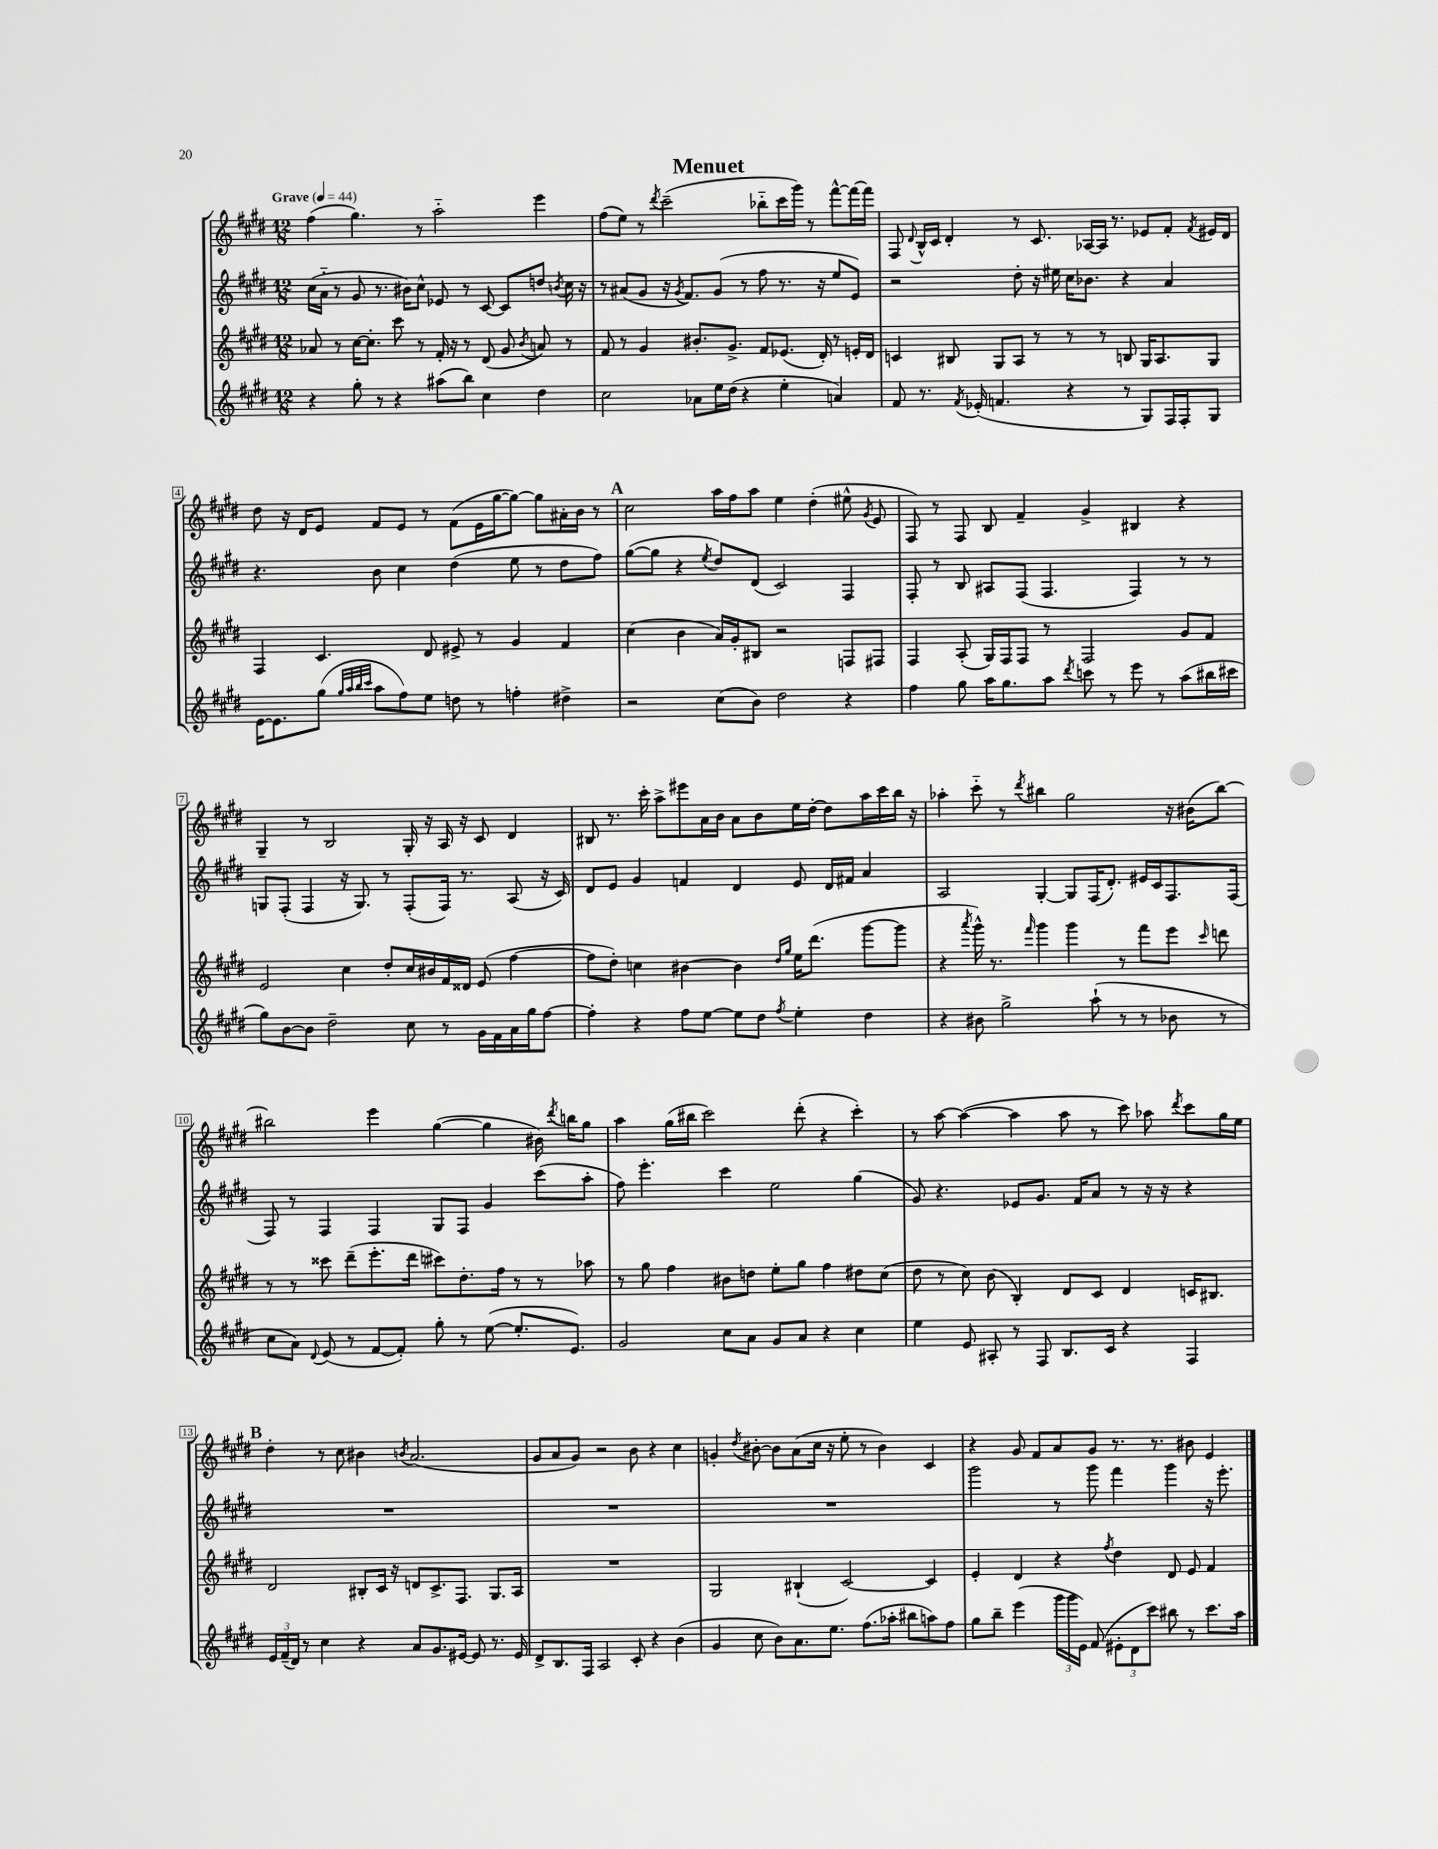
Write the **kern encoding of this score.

**kern	**kern	**kern	**kern
*staff4	*staff3	*staff2	*staff1
*clefG2	*clefG2	*clefG2	*clefG2
*k[f#c#g#d#]	*k[f#c#g#d#]	*k[f#c#g#d#]	*k[f#c#g#d#]
*M12/8	*M12/8	*M12/8	*M12/8
*MM44	*MM44	*MM44	*MM44
4r	8a-/	(16cc#\LL	(4ff#\
.	.	16a'~\JJ	.
.	8r	8r	.
8gg#'\	[16cc#\LK	8g#/	4.gg#\)
.	8.cc#'\]J	.	.
8r	.	8.r	.
4r	8ccc#\	.	.
.	.	16b#\LK)	.
.	8r	8cc#^^\J	8r
(8aa#\L	16f#'/	8e-/	2aa'~\
.	16r	.	.
8bb\J)	8r	8r	.
4cc#\	(8d#/	[8c#/	.
.	8g#/	8c#/]L	.
.	8qb/	.	.
4dd#\	8a/)	8dd/J	4eee\
.	.	8qb/	.
.	8r	16cc#\	.
.	.	16r	.
=	=	=	=
2cc#\	8f#/	8r	(8ff#\L
.	8r	(8a#/L	8ee\J)
.	4g#/	8g#/J	8r
.	.	.	8qddd#/
.	.	16r	(2ccc#~\
.	.	8qg#/	.
.	.	8.f#/L)	.
8a-\L	8.b#'/L	.	.
16ee\L	.	(8g#/J	.
(16dd#\JJ	8.g#^/J	.	.
4r	.	8r	.
.	8f#/L	8ff#\	8bb-'~\L
4ee'\	(8.e-/J	8.r	16ccc#\L
.	.	.	16ggg#\JJ)
.	.	.	8r
.	16d#'/)	16r	.
4a/)	8r	8ee/L	[8fff#^^\L
.	16e'/LL	8e/J)	16fff#\_L
.	16d#/JJ	.	16fff#\]JJ
=	=	=	=
8f#/	4c/	2r	8F#/
.	.	.	8qqd#/
8.r	.	.	16B^^/LL
.	.	.	16c#/JJ
.	8B#/	.	4d#'/
8qf#/	.	.	.
(16e-'/	.	.	.
4.f/	8G#/L	.	.
.	8A/J	8dd#'\	8r
.	8r	16r	8.c#/
.	.	16ee#\	.
4r	8r	16cc#\LK	.
.	.	8.b-\J	[16A-/LL
.	8r	.	16A-/]JJ
.	.	.	8.r
8r	8B/	4r	.
8G#/L)	16G#/LK	.	8e-/L
.	8.A/	.	.
16F#/L	.	4a/	8f#'/J
16F#'/J	.	.	.
.	.	.	8qf#/
8G#/J	8G#/J	.	16e#/LL
.	.	.	16d#/JJ
=	=	=	=
[16e\LK	4F#/	4.r	8dd#\
8.e\]	.	.	.
.	.	.	16r
.	.	.	16d#/LK
(8gg#\J	4.c#/	.	8e/J
32qqgg#/LLL	.	.	.
32qqaa/	.	.	.
32qqbb/	.	.	.
32qqccc#/JJJ	.	.	.
8aa\L	.	8b\	8f#/L
8ff#\)	.	4cc#\	8e/J
8ee\J	8d#/	.	8r
8dd\	8e#^/	(4dd#\	(8f#\L
8r	8r	.	16e\L
.	.	.	[16gg#\J
4ff'\	4g#/	8ee\	8gg#\_J)
.	.	8r	8gg#\]L
4dd#^\	4f#/	8dd#\L	16a#'\L
.	.	.	16b\JJ
.	.	8ff#\J)	8r
=	=	=	=
2r	(4cc#\	([8gg#\L	2cc#\
.	.	8gg#\]J	.
.	4b\	4r	.
.	.	8qee/	.
(8cc#\L	16a/LL)	8dd#/L)	16aa\LL
.	16g#'/J	.	16ff#\J
8b\J)	8B#/J	(8d#/J	8aa\J
2dd#\	2r	2c#/)	4ee\
.	.	.	(4dd#'\
4r	8F/L	4F#/	8ee#^^\
.	.	.	8qg#/
.	8F#/J	.	8e/
=	=	=	=
4ff#\	4F#/	8F#'/	8F#/)
.	.	8r	8r
8gg#\	(8A'/	8B/	8F#/
16aa\LK	16G#/LL)	8A#/L	8B/
8.gg#\	16F#/J	.	.
.	8F#/J	(8F#/J	4f#~/
8aa\J	8r	4.F#/	.
8qddd#/	.	.	.
8ccc\	2F#/	.	4g#^/
8r	.	.	.
8eee\	.	4F#/)	4B#/
8r	.	.	.
(8aa\L	8g#/L	8r	4r
16bb#\L	8f#/J	8r	.
16ccc#\JJ	.	.	.
=	=	=	=
8gg#\L)	2e/	8G/L	4G#~/
[8b\	.	(8F#'/J	.
8b\]J	.	4F#/	8r
2dd#~\	.	.	2B/
.	4cc#\	16r	.
.	.	8.G/)	.
.	8dd#'/L	8r	.
8cc#\	16cc#/L	(8F#'/L	16G#'/
.	16b#/	.	16r
8r	16f#/	16F#/Jk)	16A/
.	16d##/JJ	8.r	16r
16g#\LL	(8e/	.	8c#/
16f#\	.	.	.
16a\	[4ff#\	(8A/	4d#/
16gg#\J	.	.	.
[8ff#\J	.	16r	.
.	.	16c#/)	.
=	=	=	=
4ff#'\]	8ff#\]L	8d#/L	8B#/
.	8dd#'\J)	8e/J	8.r
4r	4cc\	4g#/	.
.	.	.	16ccc#'\
.	.	.	8aa^\L
8ff#\L	[4b#\	4f/	8eee#\
[8ee\J	.	.	16a\L
.	.	.	16b\JJ
8ee\]L	4b#\]	4d#/	8a\L
8dd#\J	.	.	8b\
.	16qqdd#/LL	.	.
8qff#/	16qqgg#/JJ	.	.
4ee'\	16ee\LK	8e/	16ee\L
.	(8.ddd#\J	.	[16dd#'\JJ
.	.	16d#/LL	8dd#\]L
.	.	16f#/JJ	.
4dd#\	[8ggg#\L	4a/	16aa\L
.	.	.	16ccc#\
.	8ggg#\]J	.	16bb\JJ
.	.	.	16r
=	=	=	=
4r	4r	2A/	4aa-'\
.	8qaaa/	.	.
8b#\	16ggg#^^\)	.	8ccc#'~\
.	8.r	.	.
2gg#^\	.	.	8r
.	16qqfff#/	.	8qddd#/
.	4ggg#\	[4G#'/	4bb#\
.	4ggg#\	8G#/]L	2gg#\
(8aa`\	.	(16F#/K	.
.	.	8.d#'/J)	.
8r	8r	.	.
8r	8fff#\L	16e#/LL	.
.	.	16c#/J	.
8b-\	8eee\J	8.F#/	16r
.	.	.	(16b#\LK
.	16qqccc#/	.	.
8r	8ddd\	.	[8bb#\J)
.	.	(16F#/Jk	.
=	=	=	=
8cc#\L	8r	8F#/)	2bb#\]
8a\J)	8r	8r	.
8qqd#/	.	.	.
(8e/	8ccc##\	4F#/	.
8r	(8ddd#~\L	.	.
[8f#/L	8.eee'\	4F#/	4eee\
8f#'/]J)	.	.	.
.	16ddd#\Jk	.	.
8gg#'\	8ccc#\L)	8G#/L	([4gg#\
8r	8.dd#'\	8F#/J	.
([8ee\	.	4g#/	4gg#\]
.	16ff#\Jk	.	.
8.ee'/]L	8r	.	.
.	8r	(8ccc#\L	16b#\)
.	.	.	8qddd#/
8.e/J)	.	.	16bb\LK
.	8aa-\	8aa'\J	8gg#\J
=	=	=	=
2g#/	8r	8ff#\)	4aa\
.	8gg#\	4.eee'\	.
.	4ff#\	.	(16gg#\LL
.	.	.	16bb#\JJ
.	.	.	2ccc#\)
8cc#\L	8b#\L	4ccc#\	.
8a\J	8dd\J	.	.
8g#/L	8ee'\L	2ee\	.
8a/J	8gg#\J	.	(8ddd#'\
4r	4ff#\	.	4r
4cc#\	8dd#\L	(4gg#\	4ccc#'\)
.	(8cc#\J	.	.
=	=	=	=
4ee\	8dd#\	8g#/)	8r
.	8r	4.r	[8aa\
8e/	8cc#\)	.	(4aa\_
8A#'/	(8b\	.	.
8r	4B'/)	8e-/L	4aa\]
8F#/	.	8.g#/J	.
8.B/L	8d#/L	.	8aa\
.	.	16f#/LK	.
.	8c#/J	8a/J	8r
16c#/Jk	.	.	.
4r	4d#/	8r	8ccc#\)
.	.	16r	8aa-\
.	.	16r	.
.	.	.	8qddd#/
4F#/	16c/LK	4r	8ccc#\L
.	8.B#/J	.	.
.	.	.	16gg#\L
.	.	.	16ee\JJ
=	=	=	=
24e/LL	2d#/	1.r	4dd#'\
(24f#~/	.	.	.
24d#/JJ)	.	.	.
8r	.	.	.
4cc#\	.	.	8r
.	.	.	8cc#\
4r	8B#'/L	.	4b#\
.	16c#/Jk	.	.
.	16r	.	.
.	.	.	8qb/
8a/L	8d/L	.	(2.a/
8.g#/	8.c#^/	.	.
[16e#/Jk	8.F#/J	.	.
8e#/]	.	.	.
8.r	8.G#/L	.	.
16e#/	16A/Jk	.	.
=	=	=	=
8d#^/L	1.r	1.r	8g#/L
8.B/	.	.	8a/
.	.	.	8g#/J)
16F#/Jk	.	.	.
2A/	.	.	2r
8c#'/	.	.	8b\
4r	.	.	4r
(4b\	.	.	4cc#\
=	=	=	=
4g#/	2G#/	1.r	4g'/
.	.	.	8qdd#/
8cc#\	.	.	[8b#'\
8b\L)	.	.	8b#\]L
8.a\	(4B#`/	.	(8a\
.	.	.	16cc#\Jk
8.ee\J	.	.	16r
.	[2c#/)	.	8ee'\
(8.ff#\L	.	.	8r
.	.	.	4b#\)
16aa-'\Jk	.	.	.
8bb#\L	.	.	.
8aa\)	4c#/]	.	4c#/
8ff#\J	.	.	.
=	=	=	=
8gg#\L	4e'/	2ggg#\	4r
8bb~\J	.	.	.
(4eee\	4d#/	.	8g#/
.	.	.	8f#/L
24ggg#\LL	4r	8r	8a/
24ggg#\	.	.	.
24e\JJ)	.	.	.
(8f#/	.	8ggg#\	8g#/J
.	8qff#/	.	.
12e#'\L	4dd#\	4fff#\	8.r
12d#\	.	.	.
12ccc#\J)	.	.	.
.	.	.	8.r
8bb#\	8d#/	4ggg#\	.
8r	8e/	.	8b#\
8.ccc#\L	4f#/	16r	4e/
.	.	8.eee'\	.
16aa\Jk	.	.	.
==	==	==	==
*-	*-	*-	*-
